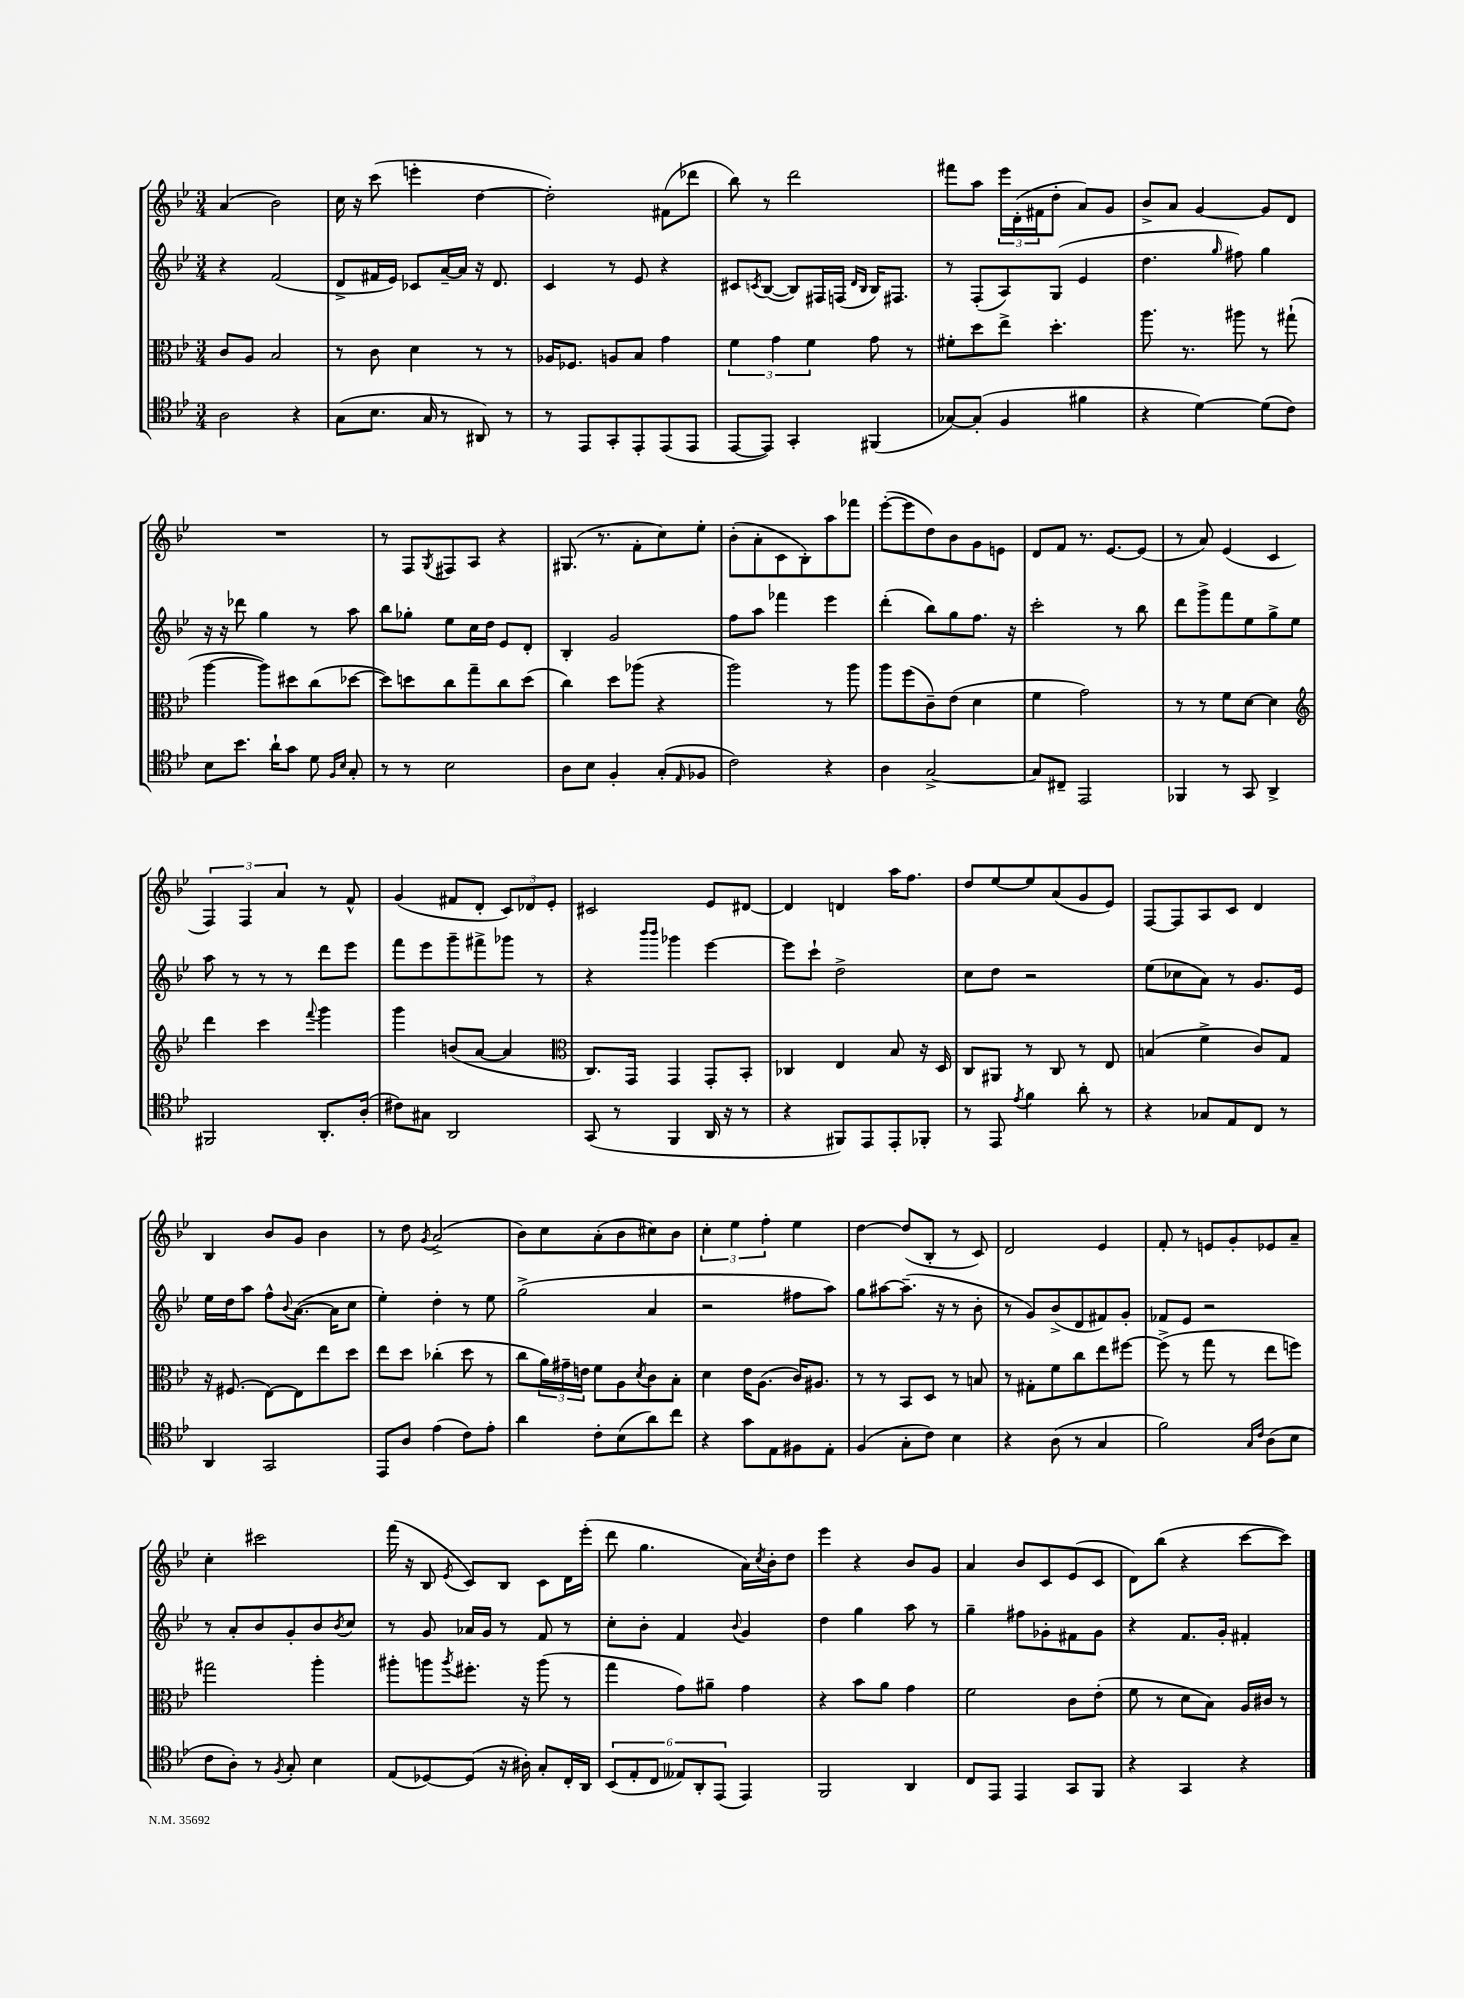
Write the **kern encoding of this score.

**kern	**kern	**kern	**kern
*staff4	*staff3	*staff2	*staff1
*clefC4	*clefC3	*clefG2	*clefG2
*k[b-e-]	*k[b-e-]	*k[b-e-]	*k[b-e-]
*M3/4	*M3/4	*M3/4	*M3/4
2A	8c	4r	(4a
.	8A	.	.
.	2B-	(2f	2b-)
4r	.	.	.
=	=	=	=
(8G	8r	8d^	16cc
.	.	.	16r
8.B-	8c	16f#	(8ccc
.	.	16e-)	.
.	4d	8c-	4eee'
16G	.	.	.
8r	.	[16a~	.
.	.	16a]	.
8AA#)	8r	16r	[4dd
.	.	8.d	.
8r	8r	.	.
=	=	=	=
8r	16A-	4c	2dd'])
.	8.F-	.	.
8EE-	.	.	.
8GG'	8A	8r	.
8EE-'	8B-	8e-	.
(8EE-	4g	4r	(8f#
8EE-	.	.	8ddd-
=	=	=	=
[8EE-	6f	8c#	8bb-)
.	.	8qc	.
8EE-])	.	([8B-	8r
.	6g	.	.
4GG'	.	8B-])	2ddd
.	6f	.	.
.	.	16F#	.
.	.	(16F	.
.	.	16qqd	.
.	.	16qqB-	.
(4FF#	8g	16B-)	.
.	.	8.F#	.
.	8r	.	.
=	=	=	=
[8G-)	8f#'	8r	8fff#
(8G-']	8dd	(8F'	8aa
4F	8ee-^	8A)	24eee-
.	.	.	(24d'
.	.	.	24f#
.	4.dd'	(8G	8dd'
4f#	.	4e-	8a)
.	.	.	8g
=	=	=	=
4r	8.aa	4.dd	8b-^
.	.	.	8a
.	8.r	.	.
[4d)	.	.	[4g
.	.	16qqgg	.
.	8aa#	8ff#)	.
(8d]	8r	4gg	8g]
8c)	(8gg#`	.	8d
=	=	=	=
8B-	[4aa	16r	2.r
.	.	16r	.
8.b-	.	8ddd-	.
.	8aa])	4gg	.
16a`	.	.	.
8g	8dd#	.	.
8d	(8cc	8r	.
16qqF	.	.	.
16qqB-	.	.	.
8G'	[8dd-	8aa	.
=	=	=	=
8r	8dd-])	8bb-	8r
8r	8dd	8gg-'	8F
.	.	.	8qG
2B-	8cc	8ee-	8F#
.	8gg~	16cc	8A
.	.	16dd	.
.	8cc	8e-	4r
.	(8dd	8d'	.
=	=	=	=
8A	4cc)	4B-'	(8.G#
8B-	.	.	.
.	.	.	8.r
4F'	8dd	2g	.
.	(8aa-	.	8f'
(8G'	4r	.	8cc)
16qqE-	.	.	.
8F-	.	.	8ee-'
=	=	=	=
2c)	2aa)	8ff	(8b-'
.	.	8aa	8a'
.	.	4fff-	8c
.	.	.	8B-')
4r	8r	4eee-	8aa
.	8aa	.	8fff-
=	=	=	=
4A	8aa	(4ddd'	([8eee-'
.	(8ff	.	8eee-]
[2G^	8c~)	8bb-)	8dd)
.	(8e-	8gg	8b-
.	4d	8.ff	8g
.	.	.	8e
.	.	16r	.
=	=	=	=
8G]	4f	2ccc'	8d
8C#~	.	.	8f
2EE-	2g)	.	8.r
.	.	.	[8.e-
.	.	8r	.
.	.	8bb-	(8e-]
=	=	=	=
4FF-	8r	8ddd	8r
.	8r	8ggg^	8a)
8r	8f	8fff	(4e-
8GG	[8d	8ee-	.
4AA^	4d]	8gg^	4c
.	.	8ee-	.
=	=	=	=
*	*clefG2	*	*
2FF#	4ddd	8aa	6F)
.	.	8r	.
.	.	.	6F
.	4ccc	8r	.
.	.	.	6a
.	.	8r	.
.	8qqfff	.	.
8.AA'	4ggg	8ddd	8r
.	.	8eee-	8f^^
(16A'	.	.	.
=	=	=	=
8c#)	4ggg	8fff	(4g
8G#	.	8eee-	.
2AA	(8b	8ggg~	8f#
.	[8a	8fff#^	8d'
.	4a]	8ggg-	12c)
.	.	.	12d-
.	.	8r	.
.	.	.	12e-'
=	=	=	=
*	*clefC3	*	*
(8GG	8.C)	4r	2c#
8r	.	.	.
.	16GG	.	.
.	.	16qqbbb-	.
.	.	16qqbbb-	.
4FF	4GG	4ggg-	.
16AA	8GG'	[4eee-	8e-
16r	.	.	.
8r	8BB-'	.	[8d#
=	=	=	=
4r	4C-	8eee-]	4d#]
.	.	8ccc`	.
8FF#)	4E-	2dd^	4d
8EE-	.	.	.
8EE-'	8B-	.	16aa
.	.	.	8.ff
8FF-'	16r	.	.
.	16D	.	.
=	=	=	=
8r	8C	8cc	8dd
8EE-	8AA#	8dd	[8ee-
8qe-	.	.	.
4f	8r	2r	8ee-]
.	8C	.	(8a
8a'	8r	.	8g
8r	8E-	.	8e-)
=	=	=	=
4r	(4B	(8ee-	[8F
.	.	8cc-	8F]
8G-	4f^	8a)	8A
8E-	.	8r	8c
8C	8c)	8.g	4d
8r	8G	.	.
.	.	16e-	.
=	=	=	=
4AA	16r	16ee-	4B-
.	(8.F#	16dd	.
.	.	8aa	.
2GG	[8E-)	8ff^^	8b-
.	.	8qqb-	.
.	8E-]	([8.a	8g
.	8ee-	.	4b-
.	.	16a]	.
.	8dd	8cc	.
=	=	=	=
8EE-	8ee-	4ee-')	8r
8A	8dd	.	8dd
.	.	.	8qg
(4e-	(4cc-'	4dd'	(2a^
8c)	8dd	8r	.
8e-'	8r	8ee-	.
=	=	=	=
4a	8cc	(2gg^	8b-)
.	24a)	.	8cc
.	24g#~	.	.
.	24e	.	.
8c'	8f	.	(8a'
(8B-	8A	.	8b-
.	8qd	.	.
8a)	8c	4a	8cc#)
8cc	8B-'	.	8b-
=	=	=	=
4r	4d	2r	6cc'
.	.	.	6ee-
8g	16e-	.	.
.	(8.A	.	.
.	.	.	6ff'
8E-	.	.	.
8F#	16c)	8ff#	4ee-
.	8.A#	.	.
8E-'	.	8aa)	.
=	=	=	=
(4F	8r	8gg	[4dd
.	8r	[8aa#	.
8G'	8BB-	(8.aa#~]	(8dd]
8c)	8D	.	8B-'
.	.	16r	.
4B-	8r	8r	8r
.	8B	8b-'	8c)
=	=	=	=
4r	8r	8r	2d
.	8G#'	8g)	.
(8A	8f	(8b-^	.
8r	8cc	8d	.
4G	8ee-	8f#)	4e-
.	[8ff#	8g'	.
=	=	=	=
2f)	(8ff#^]	8f-	8f'
.	8r	8e-	8r
.	8gg	2r	8e
.	8r	.	8g'
16qqG	.	.	.
16qqc	.	.	.
(8A	8ee-	.	8e-
8B-	8ff)	.	8a~
=	=	=	=
8c	2gg#	8r	4cc'
8A')	.	8a'	.
8r	.	8b-	2ccc#
8qF	.	.	.
8G'	.	8g'	.
4B-	4aa'	8b-	.
.	.	8qb-	.
.	.	8cc	.
=	=	=	=
(8E-	8aa#'	8r	(16fff
.	.	.	16r
[8D-)	8aa	8g	8B-
.	8qaa	.	8qe-
(8D-]	8.ff#'	16a-	8c)
.	.	16g	.
16r	.	8r	8B-
16A#')	16r	.	.
8G'	(8aa	8f	8c
16C'	8r	8r	16d
16AA	.	.	(16eee-'
=	=	=	=
(12BB-	4gg	8cc'	8ddd
12E-'	.	.	.
.	.	8b-'	4.gg
12C	.	.	.
12E--)	8g)	4f	.
12AA'	.	.	.
.	8a#~	.	.
(12EE-	.	.	.
.	.	8qqb-	.
4EE-)	4g	4g	16a)
.	.	.	8qcc
.	.	.	16b-'
.	.	.	8dd
=	=	=	=
2FF	4r	4dd	4eee-
.	8b-	4gg	4r
.	8a	.	.
4AA	4g	8aa	8b-
.	.	8r	8g
=	=	=	=
8C	2f	4gg~	4a
8EE-	.	.	.
4EE-	.	8ff#	8b-
.	.	8g-'	8c
8GG	8c	8f#	(8e-
8FF	(8e-'	8g-	8c
=	=	=	=
4r	8f	4r	8d)
.	8r	.	(8bb-
4GG	8d	8.f	4r
.	8B-)	.	.
.	.	16g'	.
4r	16A	4f#'	[8ccc
.	16c#	.	.
.	8r	.	8ccc])
==	==	==	==
*-	*-	*-	*-
